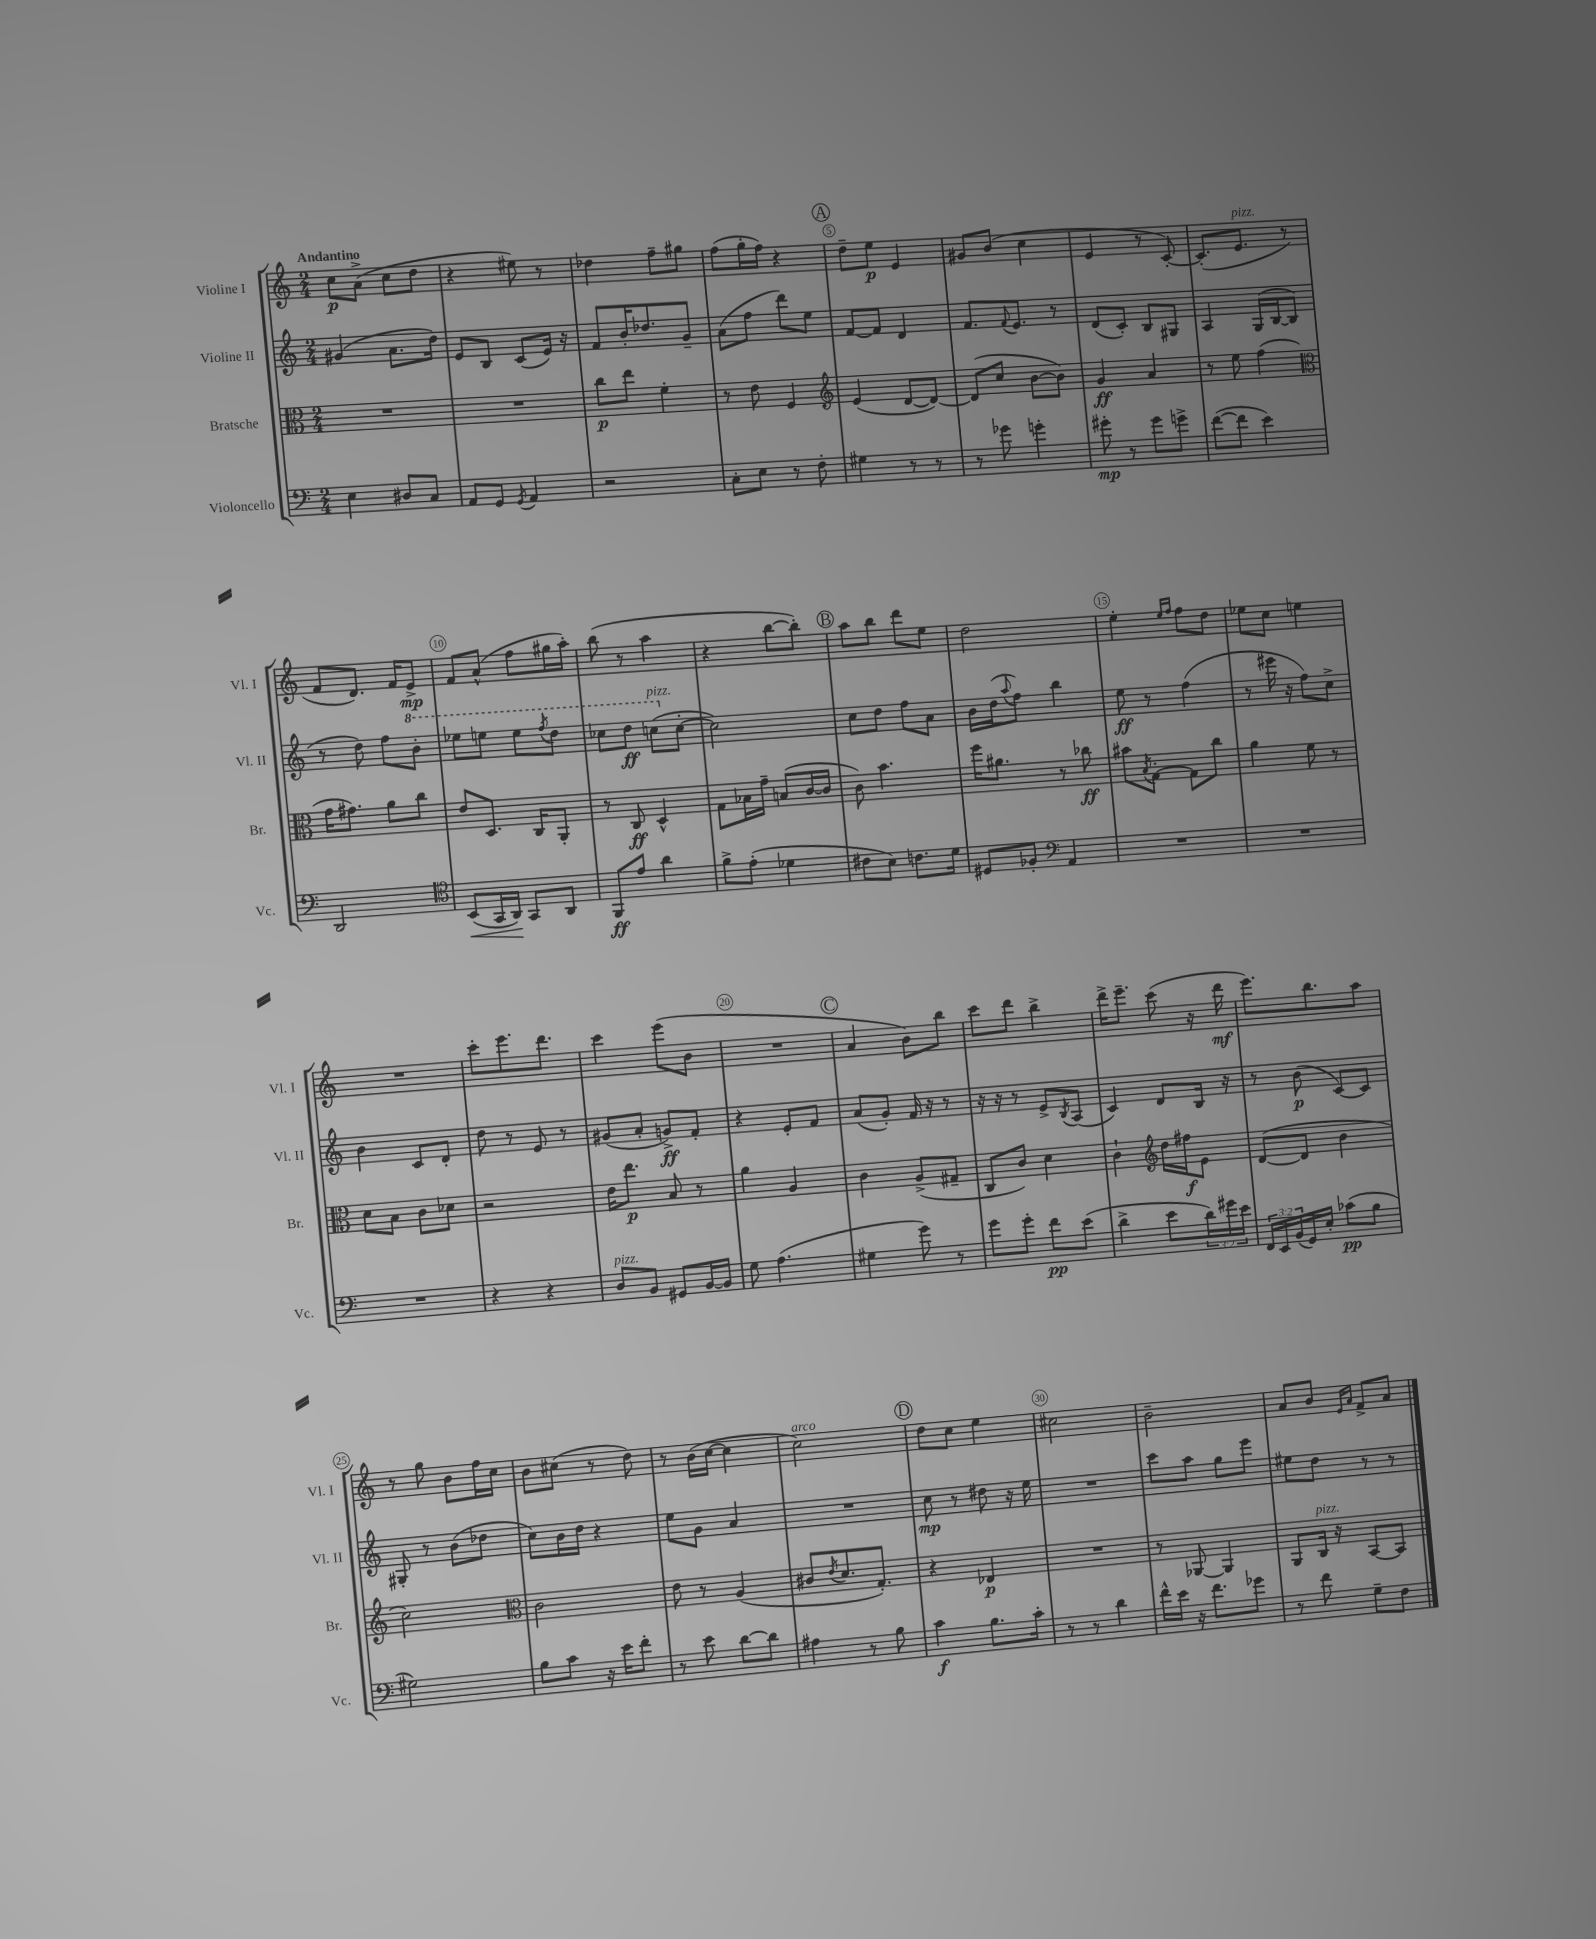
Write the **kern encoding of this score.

**kern	**dynam	**kern	**dynam	**kern	**dynam	**kern	**dynam
*part4	*part4	*part3	*part3	*part2	*part2	*part1	*part1
*staff4	*staff4	*staff3	*staff3	*staff2	*staff2	*staff1	*staff1
*I"Violoncello	*	*I"Bratsche	*	*I"Violine II	*	*I"Violine I	*
*I'Vc.	*	*I'Br.	*	*I'Vl. II	*	*I'Vl. I	*
*clefF4	*	*clefC3	*	*clefG2	*	*clefG2	*
*k[]	*	*k[]	*	*k[]	*	*k[]	*
*M2/4	*	*M2/4	*	*M2/4	*	*M2/4	*
=1	=1	=1	=1	=1	=1	=1	=1
!	!	!	!	!	!	!LO:TX:a:B:t=Andantino	!
4E\	.	2r	.	(4g#X/	.	8cc\L	p
.	.	.	.	.	.	(8a^\J	.
8D#X/L	.	.	.	8.a\L	.	8cc\L	.
8C/J	.	.	.	.	.	8dd\J	.
.	.	.	.	16dd\Jk)	.	.	.
=2	=2	=2	=2	=2	=2	=2	=2
8AA/L	.	2r	.	8e/L	.	4r	.
8GG/J	.	.	.	8B/J	.	.	.
8qGG/	.	.	.	.	.	.	.
4AA/	.	.	.	(8c/L	.	8ee#X\)	.
.	.	.	.	16e/Jk)	.	8r	.
.	.	.	.	16r	.	.	.
=3	=3	=3	=3	=3	=3	=3	=3
2r	.	8cc\L	p	8f/L	.	4dd-X\	.
.	.	8ee\J	.	16b'/K	.	.	.
.	.	.	.	8.dd-X/	.	.	.
.	.	4f'\	.	.	.	8ff~\L	.
.	.	.	.	8g~/J	.	8gg#X\J	.
=4	=4	=4	=4	=4	=4	=4	=4
8C'\L	.	8r	.	(8a\L	.	(8ff\L	.
8E\J	.	8e\	.	8ff\J	.	16gg'\L	.
.	.	.	.	.	.	16ff\JJ)	.
8r	.	4F/	.	8ddd\L)	.	4r	.
8F'\	.	.	.	8ee\J	.	.	.
!!LO:REH:place=s1:t=A
=5	=5	=5	=5	=5	=5	=5	=5
*	*	*clefG2	*	*	*	*	*
4G#X\	.	(4e/	.	[8f/L	.	8dd~\L	.
.	.	.	.	8f/J]	.	8ee\J	p
8r	.	[8d/L	.	4d/	.	4e/	.
8r	.	8d/J_)	.	.	.	.	.
=6	=6	=6	=6	=6	=6	=6	=6
8r	.	(8d/L]	.	8.f/L	.	8g#X/L	.
8g-X\	.	8cc/J	.	.	.	(8b/J	.
.	.	.	.	8qqf/	.	.	.
.	.	.	.	8.e/J	.	.	.
4gn'\	.	[8b\L	.	.	.	4cc\	.
.	.	8b\J])	.	8r	.	.	.
=7	=7	=7	=7	=7	=7	=7	=7
8g#X'\	mp	4g/	ff	(8d/L	.	4e/	.
8r	.	.	.	8c'/J)	.	.	.
8g#\L	.	4a/	.	8B/L	.	8r	.
8gn^\J	.	.	.	8G#X/J	.	[8c'/)	.
=8	=8	=8	=8	=8	=8	=8	=8
([8f\L	.	8r	.	4A/	.	(8.c'/L]	.
8f\J]	.	8ee\	.	.	.	.	.
!	!	!	!	!	!	!LO:TX:a:i:t=pizz.	!
.	.	.	.	.	.	8.e/J	.
4e\)	.	(4ff\	.	(16G/LL	.	.	.
.	.	.	.	[16B/J	.	.	.
.	.	.	.	8B/J]	.	8r	.
!!LO:LB:g=z
=9	=9	=9	=9	=9	=9	=9	=9
*	*	*clefC3	*	*	*	*	*
2DD/	.	16g\KL	.	8r	.	8f/L	.
.	.	8.g#X\J)	.	.	.	.	.
.	.	.	.	8dd\)	.	8.d/J)	.
.	.	8a\L	.	8ff\L	.	.	.
.	.	.	.	.	.	16f/KL	.
*	*	*	*	*8va	*	*	*
.	.	8cc\J	.	8bb'\J	.	8e^/J	mp
=10	=10	=10	=10	=10	=10	=10	=10
*clefC4	*	*	*	*	*	*	*
!	!LO:HP:b	!	!	!	!	!	!
(8BB/L	<	8e/L	.	8eee-X\L	.	8f/L	.
16GG/L	.	8.D/J	.	8eeen\J	.	(8a^^/J	.
16AA/JJ)	.	.	.	.	.	.	.
8GG/L	[	.	.	8eee\L	.	8ff\L	.
.	.	16C/KL	.	.	.	.	.
.	.	.	.	8qfff/	.	.	.
8AA/J	.	8AA'/J	.	8ddd\J	.	16gg#X\L	.
.	.	.	.	.	.	16aa'\JJ)	.
=11	=11	=11	=11	=11	=11	=11	=11
8FF/L	ff	8r	.	8ccc-X\L	.	(8bb\	.
8e/J	.	8C/	ff	8ddd\J	ff	8r	.
!	!	!	!	!LO:TX:a:i:t=pizz.	!	!	!
4a\	.	4D^^/	.	(8cccn\L	.	4aa\	.
*	*	*	*	*X8va	*	*	*
.	.	.	.	[8cc'\J	.	.	.
=12	=12	=12	=12	=12	=12	=12	=12
8f^\L	.	8G\L	.	2cc\])	.	4r	.
(8e'\J	.	16B-X\L	.	.	.	.	.
.	.	16g~\JJ	.	.	.	.	.
4d-X\	.	(8Bn/L	.	.	.	[8bb\L	.
.	.	[16c/L	.	.	.	8bb'\J])	.
.	.	16c/JJ]	.	.	.	.	.
!!LO:REH:place=s1:t=B
=13	=13	=13	=13	=13	=13	=13	=13
8c#X\L	.	8c\)	.	8cc\L	.	8aa\L	.
8B\J)	.	4.b\	.	8dd\J	.	8bb\J	.
8.cn\L	.	.	.	8ff\L	.	8ddd\L	.
.	.	.	.	8a\J	.	8ee\J	.
16d\Jk	.	.	.	.	.	.	.
=14	=14	=14	=14	=14	=14	=14	=14
8D#X/L	.	16ff\KL	.	16b\LL	.	2dd\	.
.	.	8.a#X\J	.	(16dd\J	.	.	.
.	.	.	.	8qqaa/	.	.	.
8F-X'/J	.	.	.	8ff\J)	.	.	.
*clefF4	*	*	*	*	*	*	*
4AA/	.	8r	.	4bb\	.	.	.
.	.	8cc-X\	ff	.	.	.	.
=15	=15	=15	=15	=15	=15	=15	=15
2r	.	8b#X\L	.	8ee\	ff	4ee'\	.
.	.	8qB/	.	.	.	.	.
.	.	[8G'\J	.	8r	.	.	.
.	.	.	.	.	.	16qqee/LL	.
.	.	.	.	.	.	16qqff/JJ	.
.	.	8G\L]	.	(4ff\	.	8ff\L	.
.	.	8cc\J	.	.	.	8dd\J	.
=16	=16	=16	=16	=16	=16	=16	=16
2r	.	4a\	.	8r	.	8ee-X\L	.
.	.	.	.	16eee#X\	.	8cc\J	.
.	.	.	.	16r	.	.	.
.	.	8f\	.	8ff\L)	.	4een\	.
.	.	8r	.	8cc^\J	.	.	.
!!LO:LB:g=z
=17	=17	=17	=17	=17	=17	=17	=17
2r	.	8d\L	.	4b\	.	2r	.
.	.	8B\J	.	.	.	.	.
.	.	8c\L	.	8c/L	.	.	.
.	.	8d-X\J	.	8d'/J	.	.	.
=18	=18	=18	=18	=18	=18	=18	=18
4r	.	2r	.	8dd\	.	8ccc'\L	.
.	.	.	.	8r	.	8.eee\	.
4r	.	.	.	8e/	.	.	.
.	.	.	.	.	.	8.ddd\J	.
.	.	.	.	8r	.	.	.
=19	=19	=19	=19	=19	=19	=19	=19
!LO:TX:a:i:t=pizz.	!	!	!	!	!	!	!
8D/L	.	16e\KL	.	(8g#X/L	.	4ccc\	.
.	.	8.ee\J	p	.	.	.	.
8BB/J	.	.	.	8a'/J	.	.	.
8GG#X/L	.	8B/	.	8gn^/L)	ff	(8eee\L	.
[16BB/L	.	8r	.	8f'/J	.	8b\J	.
16BB/JJ]	.	.	.	.	.	.	.
=20	=20	=20	=20	=20	=20	=20	=20
8G\	.	4a\	.	4r	.	2r	.
(4.A\	.	.	.	.	.	.	.
.	.	4A/	.	8e'/L	.	.	.
.	.	.	.	8f/J	.	.	.
!!LO:REH:place=s1:t=C
=21	=21	=21	=21	=21	=21	=21	=21
4G#X\	.	4c\	.	(8a/L	.	4a/	.
.	.	.	.	8g'/J)	.	.	.
8g\)	.	(8A^/L	.	16f/	.	8b\L)	.
.	.	.	.	16r	.	.	.
8r	.	8G#X~/J	.	8r	.	8bb\J	.
=22	=22	=22	=22	=22	=22	=22	=22
8g\L	.	8C/L	.	16r	.	8ccc\L	.
.	.	.	.	16r	.	.	.
8g'\J	.	8c/J)	.	8r	.	8ddd\J	.
8f\L	pp	4d\	.	8e^/L	.	4bb^\	.
.	.	.	.	8qB/	.	.	.
(8e\J	.	.	.	(8A/J	.	.	.
=23	=23	=23	=23	=23	=23	=23	=23
4d^\	.	4c`\	.	4c/)	.	16ddd^\KL	.
.	.	.	.	.	.	8.eee~\J	.
*	*	*clefG2	*	*	*	*	*
8e\L	.	16dd\LL	.	8d/L	.	(8ccc\	.
.	.	16ff#X\J	f	.	.	.	.
24d\L)	.	8e\J	.	16B/Jk	.	16r	.
24g#X\	.	.	.	.	.	.	.
.	.	.	.	16r	.	16ddd\	mf
24e\JJ	.	.	.	.	.	.	.
=24	=24	=24	=24	=24	=24	=24	=24
24FF/LL	.	([8d/L	.	8r	.	8.eee\L)	.
24EE/	.	.	.	.	.	.	.
(24BB/	.	.	.	.	.	.	.
16GG/)	.	8d/J]	.	(8b\	p	.	.
16E'/JJ	.	.	.	.	.	8.bb\	.
(8c-X\L	pp	4b\	.	[8c/L)	.	.	.
8B\J	.	.	.	8c/J]	.	8aa\J	.
!!LO:LB:g=z
=25	=25	=25	=25	=25	=25	=25	=25
2G#X\)	.	2cc\)	.	8G#X'/	.	8r	.
.	.	.	.	8r	.	8gg\	.
.	.	.	.	(8b\L	.	8b\L	.
.	.	.	.	8dd-X\J	.	16ff\L	.
.	.	.	.	.	.	16cc\JJ	.
=26	=26	=26	=26	=26	=26	=26	=26
*	*	*clefC3	*	*	*	*	*
8B\L	.	2c\	.	8cc\L)	.	8b\L	.
8c\J	.	.	.	16b\L	.	(8cc#X\J	.
.	.	.	.	16dd\JJ	.	.	.
16r	.	.	.	4r	.	8r	.
16e\KL	.	.	.	.	.	.	.
8f'\J	.	.	.	.	.	8dd\)	.
=27	=27	=27	=27	=27	=27	=27	=27
8r	.	8e\	.	8ee\L	.	8r	.
8e\	.	8r	.	8g\J	.	(16b\LL	.
.	.	.	.	.	.	[16cc\JJ	.
[8d\L	.	(4A/	.	4a/	.	4cc\]	.
8d\J]	.	.	.	.	.	.	.
=28	=28	=28	=28	=28	=28	=28	=28
!	!	!	!	!	!	!LO:TX:a:i:t=arco	!
4A#X\	.	8c#X/L	.	2r	.	2cc\)	.
.	.	8qe/	.	.	.	.	.
.	.	8.d/	.	.	.	.	.
8r	.	.	.	.	.	.	.
.	.	8.G'/J)	.	.	.	.	.
8B\	.	.	.	.	.	.	.
!!LO:REH:place=s1:t=D
=29	=29	=29	=29	=29	=29	=29	=29
4c\	f	4r	.	8cc\	mp	8dd\L	.
.	.	.	.	8r	.	8cc\J	.
8.B\L	.	4E-X/	p	8dd#X\	.	4ee\	.
.	.	.	.	16r	.	.	.
16c'\Jk	.	.	.	16ee\	.	.	.
=30	=30	=30	=30	=30	=30	=30	=30
8r	.	2r	.	2r	.	2cc#X\	.
8r	.	.	.	.	.	.	.
4d\	.	.	.	.	.	.	.
=31	=31	=31	=31	=31	=31	=31	=31
16f^^\LL	.	8r	.	8ccc\L	.	2b~\	.
16e\JJ	.	.	.	.	.	.	.
16r	.	[8AA-X/	.	8aa\J	.	.	.
8.f\L	.	.	.	.	.	.	.
.	.	4AA-/]	.	8gg\L	.	.	.
8g-X\J	.	.	.	8eee\J	.	.	.
=32	=32	=32	=32	=32	=32	=32	=32
8r	.	8AA/L	.	8ee#X\L	.	8a/L	.
!	!	!LO:TX:a:i:t=pizz.	!	!	!	!	!
8f\	.	16C/Jk	.	8dd\J	.	8b/J	.
.	.	16r	.	.	.	.	.
.	.	.	.	.	.	16qqe/LL	.
.	.	.	.	.	.	16qqa/JJ	.
8G~\L	.	[8BB/L	.	8r	.	8f^/L	.
8F\J	.	8BB/J]	.	8r	.	8a/J	.
==	==	==	==	==	==	==	==
*-	*-	*-	*-	*-	*-	*-	*-
